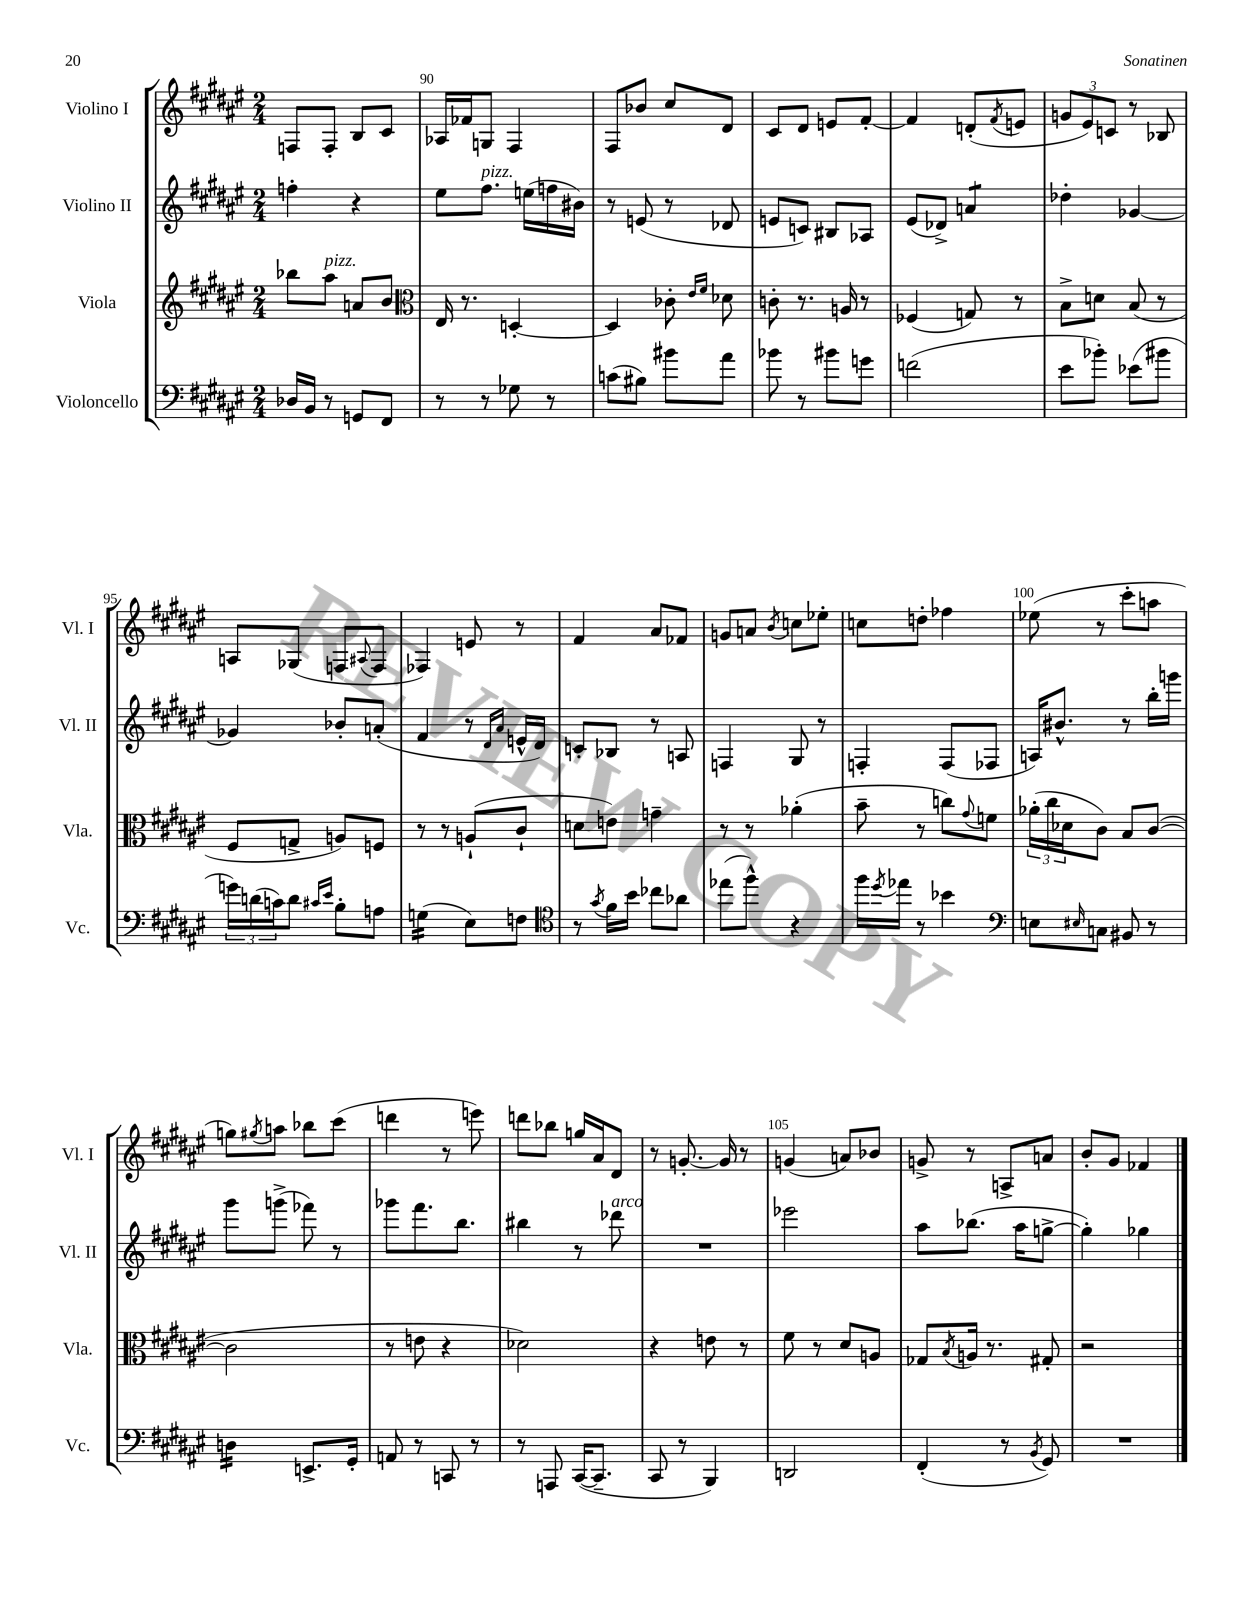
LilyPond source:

<<
\new StaffGroup <<
\new Staff = "s0" \with { instrumentName = "Violino I" shortInstrumentName = "Vl. I" } {
    \clef treble \key fis \major \numericTimeSignature \time 2/4
    f8 f8-. b8 cis'8 |
    aes16 fes'16 g8 fis4 |
    fis8 bes'8 cis''8 dis'8 |
    cis'8 dis'8 e'8 fis'8~-. |
    fis'4 d'8-.( \acciaccatura { fis'8 } e'8 |
    \tuplet 3/2 { g'8 eis'8) c'8 } r8 bes8 |
    a8 ges8( f8 \appoggiatura { ais8 } f8 |
    fes4) e'8 r8 |
    fis'4 ais'8 fes'8 |
    g'8 a'8 \acciaccatura { b'8 } c''8 ees''8-. |
    c''8 d''8-. fes''4 |
    ees''8( r8 cis'''8-. a''8 |
    g''8) \acciaccatura { gis''8 } a''8 bes''8 cis'''8( |
    d'''4 r8 e'''8) |
    d'''8 bes''8 g''16 ais'16 dis'8 |
    r8 g'8.~-. g'16 r8 |
    g'4( a'8) bes'8 |
    g'8-> r8 a8-> a'8 |
    b'8-. gis'8 fes'4 \bar "|." |
}
\new Staff = "s1" \with { instrumentName = "Violino II" shortInstrumentName = "Vl. II" } {
    \clef treble \key fis \major \numericTimeSignature \time 2/4
    f''4-. r4 |
    eis''8 fis''8.^\markup { \italic "pizz." } e''16( f''16 bis'16) |
    r8 e'8( r8 des'8 |
    e'8 c'8) bis8 aes8 |
    eis'8( des'8->) a'4:8 |
    des''4-. ges'4~ |
    ges'4 bes'8-. a'8-.( |
    fis'4 r8 \grace { dis'16 ais'16 } e'16-^ dis'16) |
    c'8-. bes8 r8 a8 |
    f4 gis8 r8 |
    f4-. f8( fes8 |
    a16) bis'8.-^ r8 b''16-. g'''16 |
    gis'''8 g'''8->( fes'''8) r8 |
    ges'''8 fis'''8. b''8. |
    bis''4 r8 des'''8^\markup { \italic "arco" } |
    R2 |
    ees'''2 |
    ais''8 bes''8.( ais''16 g''8~-> |
    g''4-.) ges''4 \bar "|." |
}
\new Staff = "s2" \with { instrumentName = "Viola" shortInstrumentName = "Vla." } {
    \clef treble \key fis \major \numericTimeSignature \time 2/4
    bes''8 ais''8^\markup { \italic "pizz." } a'8 b'8 |
    \clef alto eis16 r8. d4~-. |
    d4 ces'8-. \grace { eis'16 fis'16 } des'8 |
    c'8-. r8. a16 r8 |
    fes4( g8) r8 |
    b8-> d'8 b8( r8 |
    fis8 g8-> a8) f8 |
    r8 r8 a8-!( cis'8-! |
    d'8 e'8) g'4-- |
    r8 r8 aes'4-.( |
    b'8-- r8 c''8) \appoggiatura { gis'8 } f'8 |
    \tuplet 3/2 { aes'16-.( cis''16 des'16 } cis'8) b8 cis'8~( |
    cis'2 |
    r8 e'8 r4 |
    des'2) |
    r4 e'8 r8 |
    fis'8 r8 dis'8 a8 |
    ges8 \acciaccatura { b8 } a16 r8. gis8-. |
    r2 \bar "|." |
}
\new Staff = "s3" \with { instrumentName = "Violoncello" shortInstrumentName = "Vc." } {
    \clef bass \key fis \major \numericTimeSignature \time 2/4
    des16 b,16 r8 g,8 fis,8 |
    r8 r8 ges8 r8 |
    c'8( bis8) bis'8 ais'8 |
    bes'8 r8 bis'8 g'8 |
    f'2( |
    eis'8 bes'8-.) ees'8( bis'8 |
    \tuplet 3/2 { g'16) d'16( c'16) } d'8 \grace { cis'16 eis'16 } b8-. a8 |
    g4:16( eis8) f8 |
    \clef tenor r8 \acciaccatura { gis'8 } fis'16 b'16 ces''8 aes'8 |
    ees''8( fis''8-^) r4 |
    fis''16 \acciaccatura { dis''8 } ees''16 r8 bes'4 |
    \clef bass e8 \grace { eis16 } c8 bis,8 r8 |
    d4:16 e,8.-> gis,16-. |
    a,8 r8 c,8 r8 |
    r8 a,,8 cis,16~( cis,8.-- |
    cis,8 r8 b,,4) |
    d,2 |
    fis,4-.( r8 \acciaccatura { b,8 } gis,8) |
    R2 \bar "|." |
}
>>
>>
\layout { \context { \Score currentBarNumber = #89 \override BarNumber.break-visibility = ##(#f #t #t) barNumberVisibility = #(every-nth-bar-number-visible 5) } }
